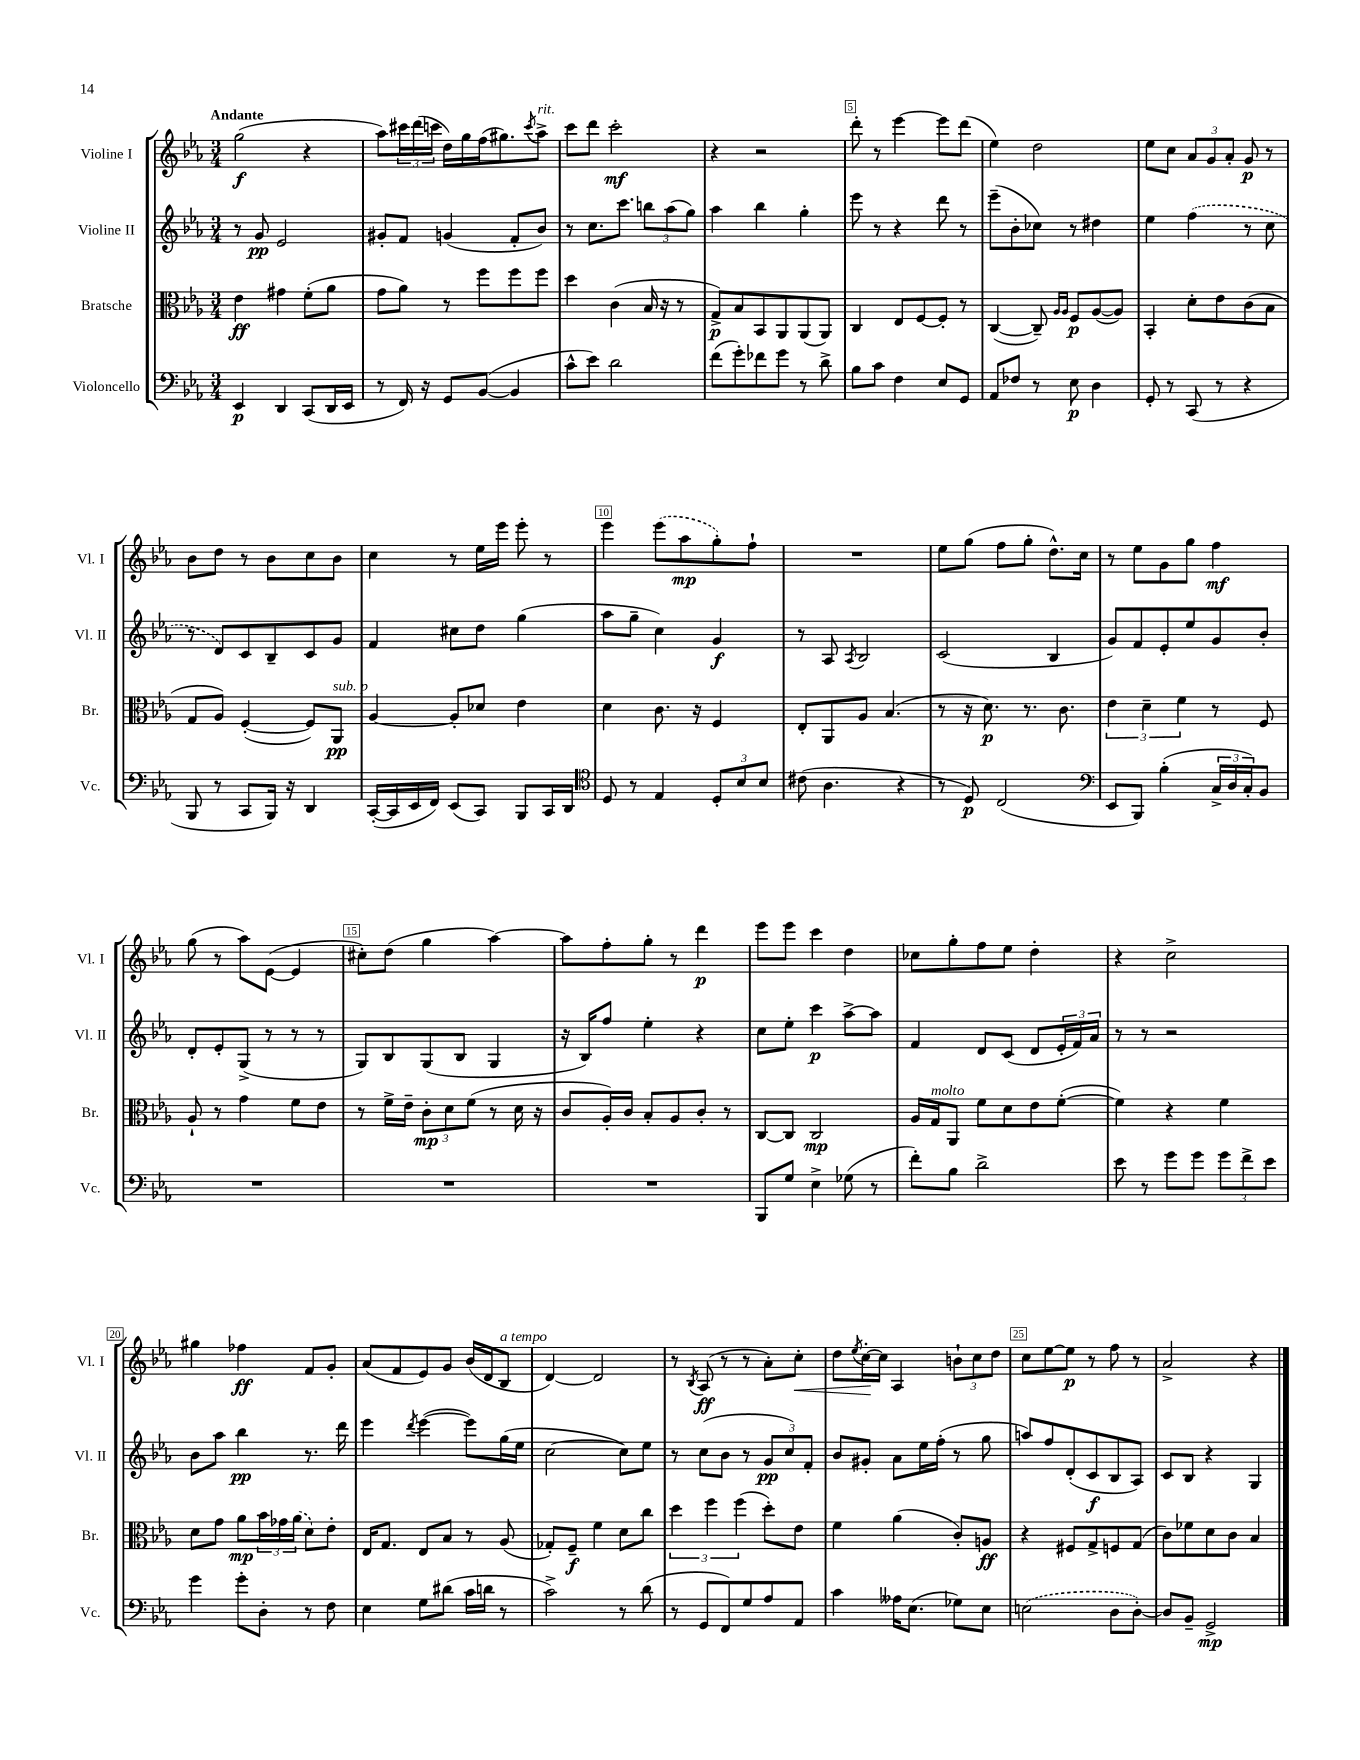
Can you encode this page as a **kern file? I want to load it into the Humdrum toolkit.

**kern	**dynam	**kern	**dynam	**kern	**dynam	**kern	**dynam
*part4	*part4	*part3	*part3	*part2	*part2	*part1	*part1
*staff4	*staff4	*staff3	*staff3	*staff2	*staff2	*staff1	*staff1
*I"Violoncello	*	*I"Bratsche	*	*I"Violine II	*	*I"Violine I	*
*I'Vc.	*	*I'Br.	*	*I'Vl. II	*	*I'Vl. I	*
*clefF4	*	*clefC3	*	*clefG2	*	*clefG2	*
*k[b-e-a-]	*	*k[b-e-a-]	*	*k[b-e-a-]	*	*k[b-e-a-]	*
*M3/4	*	*M3/4	*	*M3/4	*	*M3/4	*
=1	=1	=1	=1	=1	=1	=1	=1
!	!	!	!	!	!	!LO:TX:a:B:t=Andante	!
4EE-/	p	4e-\	ff	8r	.	(2gg\	f
.	.	.	.	8g/	pp	.	.
4DD/	.	4g#X\	.	2e-/	.	.	.
(8CC/L	.	(8f'\L	.	.	.	4r	.
16DD/L	.	8a-\J	.	.	.	.	.
16EE-/JJ	.	.	.	.	.	.	.
=2	=2	=2	=2	=2	=2	=2	=2
8r	.	8g\L	.	8g#X'/L	.	8aa-\L)	.
16FF/)	.	8a-\J)	.	8f/J	.	24ccc#X\L	.
.	.	.	.	.	.	(24ddd\	.
16r	.	.	.	.	.	.	.
.	.	.	.	.	.	24cccn\JJ	.
8GG/L	.	8r	.	(4gn/	.	16dd\LL)	.
.	.	.	.	.	.	16gg\	.
([8BB-/J	.	8ff\L	.	.	.	(16ff\J	.
.	.	.	.	.	.	8.gg#X\)	.
4BB-/]	.	8ff\	.	8f'/L	.	.	.
.	.	.	.	.	.	8qccc/	.
!	!	!	!	!	!	!LO:TX:a:i:t=rit.	!
.	.	8ff\J	.	8b-/J)	.	8aa-^\J	.
=3	=3	=3	=3	=3	=3	=3	=3
8c^^\L	.	4dd\	.	8r	.	8ccc\L	.
8e-\J)	.	.	.	8.cc\L	.	8ddd\J	.
2d\	.	(4c\	.	.	.	2ccc'\	mf
.	.	.	.	8.ccc\J	.	.	.
.	.	16B-/	.	12bbn\L	.	.	.
.	.	16r	.	.	.	.	.
.	.	.	.	(12aa-\	.	.	.
.	.	8r	.	.	.	.	.
.	.	.	.	12gg\J)	.	.	.
=4	=4	=4	=4	=4	=4	=4	=4
(8f\L	.	8G^/L)	p	4aa-\	.	4r	.
8g'\)	.	8B-/	.	.	.	.	.
8f-X\	.	8BB-/	.	4bb-\	.	2r	.
8g\J	.	8AA-/	.	.	.	.	.
8r	.	(8AA-/	.	4gg'\	.	.	.
8d^\	.	8AA-/J)	.	.	.	.	.
=5	=5	=5	=5	=5	=5	=5	=5
8B-\L	.	4C/	.	8eee-\	.	8ddd'\	.
8c\J	.	.	.	8r	.	8r	.
4F\	.	8E-/L	.	4r	.	[4eee-\	.
.	.	[8F/	.	.	.	.	.
8E-/L	.	8F'/J]	.	8ddd\	.	8eee-\L]	.
8GG/J	.	8r	.	8r	.	(8ddd\J	.
=6	=6	=6	=6	=6	=6	=6	=6
8AA-/L	.	([4C/	.	(8eee-~\L	.	4ee-\)	.
8F-X/J	.	.	.	8b-'\	.	.	.
8r	.	8C~/])	.	8cc-X\J)	.	2dd\	.
.	.	16qqA-/LL	.	.	.	.	.
.	.	16qqA-/JJ	.	.	.	.	.
8E-\	p	8F/L	p	8r	.	.	.
4D\	.	([8A-/	.	4dd#X\	.	.	.
.	.	8A-/J])	.	.	.	.	.
=7	=7	=7	=7	=7	=7	=7	=7
8GG'/	.	4BB-'/	.	4ee-\	.	8ee-\L	.
8r	.	.	.	.	.	8cc\J	.
(8CC/	.	8d'\L	.	(4ff\	.	12a-/L	.
.	.	.	.	.	.	12g/	.
8r	.	8e-\	.	.	.	.	.
.	.	.	.	.	.	12a-'/J	.
4r	.	(8c\	.	8r	.	8g/	p
.	.	8B-\J	.	8cc\	.	8r	.
!!LO:LB:g=z
=8	=8	=8	=8	=8	=8	=8	=8
8BBB-/	.	8G/L	.	8r	.	8b-\L	.
8r	.	8A-/J)	.	8d/L)	.	8dd\J	.
8CC/L	.	([4F'/	.	8c/	.	8r	.
16BBB-/Jk)	.	.	.	8B-~/	.	8b-\L	.
16r	.	.	.	.	.	.	.
4DD/	.	8F/L])	.	8c/	.	8cc\	.
!	!	!LO:TX:a:i:t=sub. p	!	!	!	!	!
.	.	8AA-/J	pp	8g/J	.	8b-\J	.
=9	=9	=9	=9	=9	=9	=9	=9
([16CC'/LL	.	[4A-/	.	4f/	.	4cc\	.
16CC/]	.	.	.	.	.	.	.
16EE-/	.	.	.	.	.	.	.
16FF/JJ)	.	.	.	.	.	.	.
(8EE-/L	.	8A-'/L]	.	8cc#X\L	.	8r	.
8CC/J)	.	8d-X/J	.	8dd\J	.	16ee-\LL	.
.	.	.	.	.	.	16eee-\JJ	.
8BBB-/L	.	4e-\	.	(4gg\	.	8eee-'\	.
16CC/L	.	.	.	.	.	8r	.
16DD/JJ	.	.	.	.	.	.	.
=10	=10	=10	=10	=10	=10	=10	=10
*clefC4	*	*	*	*	*	*	*
8D/	.	4d\	.	8aa-\L	.	4eee-\	.
8r	.	.	.	8gg~\J	.	.	.
4E-/	.	8.c\	.	4cc\)	.	(8eee-\L	.
.	.	.	.	.	.	8aa-\	mp
.	.	16r	.	.	.	.	.
12D'/L	.	4F/	.	4g/	f	8gg'\)	.
12B-/	.	.	.	.	.	.	.
.	.	.	.	.	.	8ff`\J	.
12B-/J	.	.	.	.	.	.	.
=11	=11	=11	=11	=11	=11	=11	=11
(8c#X\	.	8E-'/L	.	8r	.	2.r	.
4.A-\	.	8AA-/	.	8A-/	.	.	.
.	.	.	.	8qA-/	.	.	.
.	.	8A-/J	.	2B-/	.	.	.
.	.	(4.B-/	.	.	.	.	.
4r	.	.	.	.	.	.	.
=12	=12	=12	=12	=12	=12	=12	=12
8r	.	8r	.	(2c/	.	8ee-\L	.
8D/)	p	16r	.	.	.	(8gg\J	.
.	.	8.d\)	p	.	.	.	.
(2C/	.	.	.	.	.	8ff\L	.
.	.	8.r	.	.	.	8gg'\J	.
.	.	.	.	4B-/	.	8.dd^^\L)	.
.	.	8.c\	.	.	.	.	.
.	.	.	.	.	.	16cc\Jk	.
=13	=13	=13	=13	=13	=13	=13	=13
*clefF4	*	*	*	*	*	*	*
8EE-/L	.	6e-\	.	8g/L)	.	8r	.
8BBB-/J)	.	.	.	8f/	.	8ee-\L	.
.	.	6d~\	.	.	.	.	.
(4B-'\	.	.	.	8e-'/	.	8g\	.
.	.	6f\	.	.	.	.	.
.	.	.	.	8ee-/	.	8gg\J	.
24C^/LL	.	8r	.	8g/	.	4ff\	mf
24D/	.	.	.	.	.	.	.
24C'/J)	.	.	.	.	.	.	.
8BB-/J	.	8F/	.	8b-'/J	.	.	.
!!LO:LB:g=z
=14	=14	=14	=14	=14	=14	=14	=14
2.r	.	8A-`/	.	8d'/L	.	(8gg\	.
.	.	8r	.	8e-'/	.	8r	.
.	.	4g\	.	(8G^/J	.	8aa-\L)	.
.	.	.	.	8r	.	([8e-\J	.
.	.	8f\L	.	8r	.	4e-/]	.
.	.	8e-\J	.	8r	.	.	.
=15	=15	=15	=15	=15	=15	=15	=15
2.r	.	8r	.	8G/L)	.	8cc#X'\L)	.
.	.	16f^\LL	.	8B-/	.	(8dd\J	.
.	.	16e-~\JJ	.	.	.	.	.
.	.	12c'\L	mp	(8G/	.	4gg\	.
.	.	12d\	.	.	.	.	.
.	.	.	.	8B-/J	.	.	.
.	.	(12f\J	.	.	.	.	.
.	.	8r	.	4G/	.	[4aa-\)	.
.	.	16d\	.	.	.	.	.
.	.	16r	.	.	.	.	.
=16	=16	=16	=16	=16	=16	=16	=16
2.r	.	8c/L	.	16r	.	8aa-\L]	.
.	.	.	.	16B-/KL)	.	.	.
.	.	16A-'/L)	.	8ff/J	.	8ff'\	.
.	.	16c/JJ	.	.	.	.	.
.	.	8B-'/L	.	4ee-'\	.	8gg'\J	.
.	.	8A-/	.	.	.	8r	.
.	.	8c'/J	.	4r	.	4ddd\	p
.	.	8r	.	.	.	.	.
=17	=17	=17	=17	=17	=17	=17	=17
8BBB-/L	.	[8C/L	.	8cc\L	.	8eee-\L	.
8G/J	.	8C/J]	.	8ee-'\J	.	8eee-\J	.
4E-^\	.	2C/	mp	4ccc\	p	4ccc\	.
(8G-X\	.	.	.	[8aa-^\L	.	4dd\	.
8r	.	.	.	8aa-\J]	.	.	.
=18	=18	=18	=18	=18	=18	=18	=18
8f'\L)	.	16A-/LL	.	4f/	.	8cc-X\L	.
!	!	!LO:TX:a:i:t=molto	!	!	!	!	!
.	.	16G/J	.	.	.	.	.
8B-\J	.	8AA-/J	.	.	.	8gg'\	.
2d^\	.	8f\L	.	8d/L	.	8ff\	.
.	.	8d\	.	(8c/J	.	8ee-\J	.
.	.	8e-\	.	8d/L	.	4dd'\	.
.	.	([8f'\J	.	24e-'/L	.	.	.
.	.	.	.	24f/)	.	.	.
.	.	.	.	24a-/JJ	.	.	.
=19	=19	=19	=19	=19	=19	=19	=19
8e-\	.	4f\])	.	8r	.	4r	.
8r	.	.	.	8r	.	.	.
8g\L	.	4r	.	2r	.	2cc^\	.
8g\J	.	.	.	.	.	.	.
12g\L	.	4f\	.	.	.	.	.
12f^\	.	.	.	.	.	.	.
12e-\J	.	.	.	.	.	.	.
!!LO:LB:g=z
=20	=20	=20	=20	=20	=20	=20	=20
4g\	.	8d\L	.	8b-\L	.	4gg#X\	.
.	.	8g\J	.	8aa-\J	.	.	.
8g'\L	.	8a-\L	mp	4bb-\	pp	4ff-X\	ff
8D'\J	.	24b-\L	.	.	.	.	.
.	.	24g-X\	.	.	.	.	.
.	.	(24a-\JJ	.	.	.	.	.
8r	.	8d\L)	.	8.r	.	8f/L	.
8F\	.	8e-'\J	.	.	.	8g'/J	.
.	.	.	.	16ddd\	.	.	.
=21	=21	=21	=21	=21	=21	=21	=21
4E-\	.	16E-/KL	.	4eee-\	.	(8a-/L	.
.	.	8.G/J	.	.	.	.	.
.	.	.	.	.	.	8f/	.
.	.	.	.	8qddd/	.	.	.
8G\L	.	8E-/L	.	([4eee-\	.	8e-/)	.
(8d#X\J	.	8B-/J	.	.	.	8g/J	.
16c\LL	.	8r	.	8eee-\L])	.	(16b-/LL	.
16dn\JJ	.	.	.	.	.	16d/J	.
!	!	!	!	!	!	!LO:TX:a:i:t=a tempo	!
8r	.	(8A-/	.	(16gg\L	.	8B-/J	.
.	.	.	.	16ee-\JJ	.	.	.
=22	=22	=22	=22	=22	=22	=22	=22
2c^\)	.	8G-X'/L)	.	[2cc\	.	[4d/)	.
.	.	8F~/J	f	.	.	.	.
.	.	4f\	.	.	.	2d/]	.
8r	.	8d\L	.	8cc\L])	.	.	.
(8d\	.	8cc\J	.	8ee-\J	.	.	.
=23	=23	=23	=23	=23	=23	=23	=23
8r	.	6dd\	.	8r	.	8r	.
.	.	.	.	.	.	8qB-/	.
8GG/L	.	.	.	(8cc\L	.	(8A-/	ff
.	.	6ff\	.	.	.	.	.
8FF/)	.	.	.	8b-\J	.	8r	.
.	.	(6ff\	.	.	.	.	.
8G/	.	.	.	8r	.	8r	.
8A-/	.	8dd'\L)	.	12g/L	pp	8a-'\L)	.
.	.	.	.	12cc/)	.	.	.
!	!	!	!	!	!	!	!LO:HP:b
8AA-/J	.	8e-\J	.	.	.	8cc'\J	<
.	.	.	.	12f'/J	.	.	.
=24	=24	=24	=24	=24	=24	=24	=24
4c\	.	4f\	.	8b-/L	.	8dd\L	.
.	.	.	.	.	.	8qee-/	.
.	.	.	.	8g#X'/J	.	[16cc'\L	.
.	.	.	.	.	.	16cc\JJ]	[
16A--X\KL	.	(4a-\	.	8a-\L	.	4A-/	.
(8.E-\J	.	.	.	.	.	.	.
.	.	.	.	16ee-\L	.	.	.
.	.	.	.	(16ff'\JJ	.	.	.
8G-X\L)	.	8c'/L)	.	8r	.	12bn`\L	.
.	.	.	.	.	.	12cc\	.
8E-\J	.	8An/J	ff	8gg\	.	.	.
.	.	.	.	.	.	12dd\J	.
=25	=25	=25	=25	=25	=25	=25	=25
(2En\	.	4r	.	8aan/L)	.	8cc\L	.
.	.	.	.	8ff/	.	[8ee-\	.
.	.	8F#X/L	.	(8d'/	.	8ee-\J]	p
.	.	8G^/	.	8c/	f	8r	.
8D\L	.	8Fn/	.	8B-/	.	8ff\	.
[8D'\J)	.	(8G/J	.	8A-/J)	.	8r	.
=26	=26	=26	=26	=26	=26	=26	=26
8D/L]	.	8c\L)	.	8c/L	.	2a-^/	.
8BB-~/J	.	8f-X\	.	8B-/J	.	.	.
2GG^/	mp	8d\	.	4r	.	.	.
.	.	8c\J	.	.	.	.	.
.	.	4B-/	.	4G/	.	4r	.
==	==	==	==	==	==	==	==
*-	*-	*-	*-	*-	*-	*-	*-
